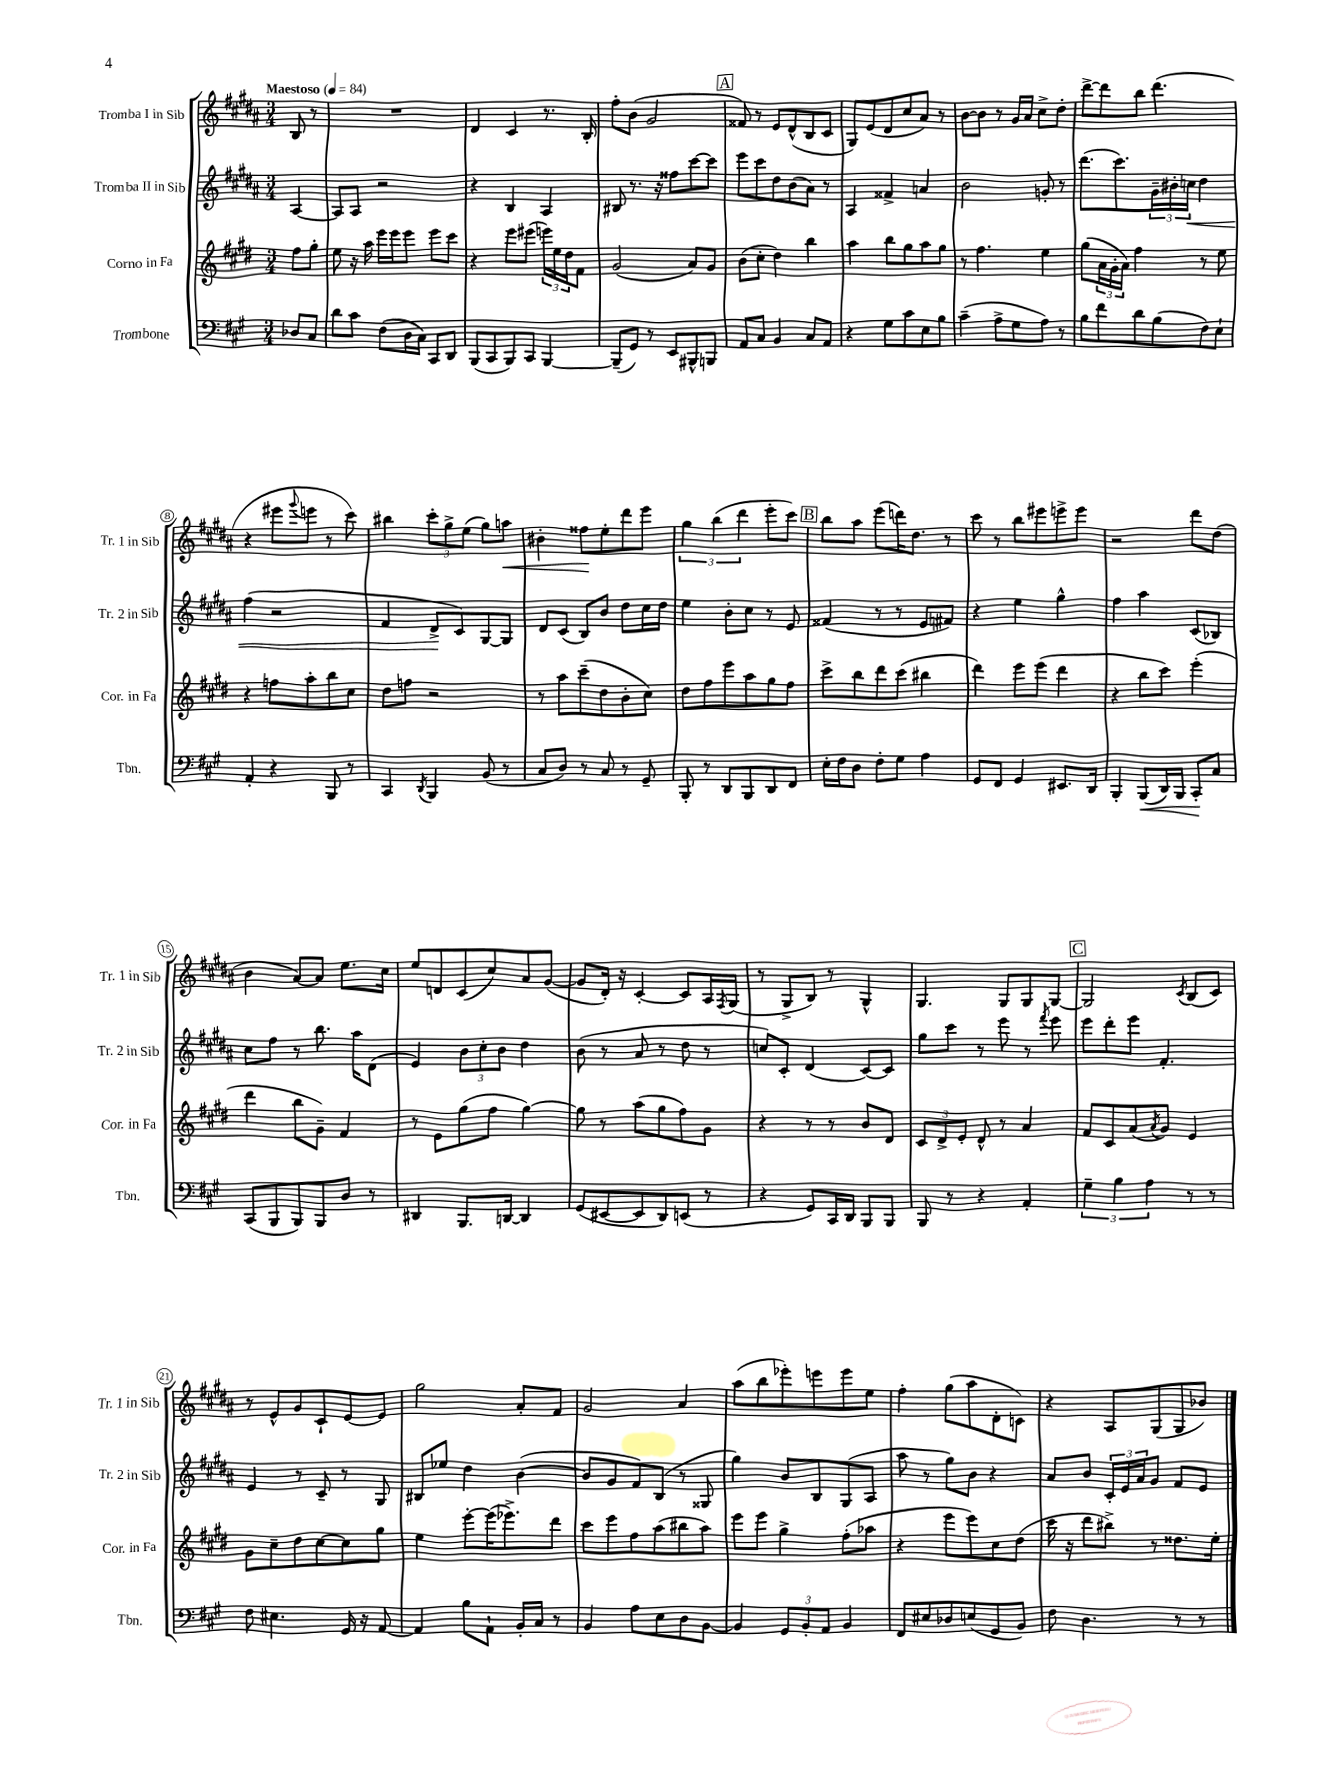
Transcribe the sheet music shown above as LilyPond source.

<<
\new StaffGroup <<
\new Staff = "s0" \with { instrumentName = "Tromba I in Sib" shortInstrumentName = "Tr. 1 in Sib" } {
    \clef treble \key b \major \numericTimeSignature \time 3/4 \partial 4 \tempo "Maestoso" 4 = 84
    b8 r8 |
    R2. |
    dis'4 cis'4 r8. b16-. |
    fis''8-. b'8( gis'2 |
    \mark \markup { \box "A" } fisis'8) r8 e'8 dis'8-^( b8 cis'8 |
    gis8) e'8( dis'8 cis''8 ais'8) r8 |
    b'8~ b'8 r8 gis'16 ais'16 cis''8-> dis''8-. |
    dis'''8~-> dis'''8 b''8 dis'''4.( |
    r4 eis'''8 \appoggiatura { gis'''8 } e'''8 r8 cis'''8) |
    bis''4 \tuplet 3/2 { cis'''8-. gis''8-> e''8( } gis''8) a''8\< |
    bis'4-. fisis''8\! e''8-. dis'''8 e'''8 |
    \tuplet 3/2 { gis''4 b''4( dis'''4 } e'''8-. cis'''8) |
    \mark \markup { \box "B" } b''8 ais''8 e'''8( d'''16) dis''8. r8 |
    cis'''8 r8 b''8 eis'''8 e'''8-> e'''8 |
    r2 dis'''8 dis''8( |
    b'4 ais'8~) ais'8 e''8. cis''16 |
    e''8 d'8 cis'8( cis''8) ais'8 gis'8~( |
    gis'8 dis'16-.) r16 cis'4~-. cis'8 ais16 \acciaccatura { fis8 } gis16( |
    r8 gis8-> b8) r8 gis4-^ |
    gis4. gis8 gis8 gis8~ |
    \mark \markup { \box "C" } gis2 \acciaccatura { cis'8 } b8( cis'8) |
    r8 e'8-^ gis'8 cis'8-! e'8~ e'8 |
    gis''2 ais'8-. fis'8 |
    gis'2 ais'4 |
    ais''8( b''8 ees'''8-.) e'''8 e'''8 e''8 |
    fis''4-. gis''8( ais''8 dis'8-. c'8) |
    r4 ais8 gis8( gis8 bes'8) \bar "|." |
}
\new Staff = "s1" \with { instrumentName = "Tromba II in Sib" shortInstrumentName = "Tr. 2 in Sib" } {
    \clef treble \key b \major \numericTimeSignature \time 3/4 \partial 4
    ais4~ |
    ais8 ais8 r2 |
    r4 b4 ais4 |
    bis8 r8. r16 fisis''8 cis'''8~ cis'''8 |
    \mark \markup { \box "A" } e'''8 cis'''8 dis''8 b'8( ais'8) r8 |
    ais4 fisis'4-> a'4 |
    b'2 g'8-. r8 |
    dis'''8.( cis'''8.) \tuplet 3/2 { gis'16-- bis'16-. c''16\< } dis''4 |
    fis''4( r2 |
    fis'4 dis'8->\! cis'8) gis8~ gis8 |
    dis'8 cis'8( b8) b'8 dis''8 cis''16 dis''16 |
    e''4 b'8-. cis''8 r8 e'8 |
    \mark \markup { \box "B" } fisis'4( r8 r8 e'8 fis'8) |
    r4 e''4 gis''4-^ |
    fis''4 ais''4 cis'8( bes8) |
    cis''8 fis''8 r8 b''8. ais''16 dis'8( |
    e'4) \tuplet 3/2 { b'8 cis''8-. b'8 } dis''4 |
    b'8( r8 ais'8 r8 dis''8 r8 |
    c''8) cis'8-. dis'4( cis'8~) cis'8 |
    gis''8 cis'''8 r8 e'''8 r8 \acciaccatura { fis'''8 } e'''8 |
    \mark \markup { \box "C" } e'''8 dis'''8-. e'''8 fis'4.-. |
    e'4 r8 cis'8-- r8 gis8 |
    bis8 ees''8 dis''4 b'4~( |
    b'8 gis'8 fis'8) b8( r8 gisis8 |
    gis''4) b'8 b8 gis8( ais8 |
    ais''8 r8 gis''8) b'8 r4 |
    ais'8 b'8 \tuplet 3/2 { cis'16-. e'16 ais'16 } gis'8 fis'8 e'8 \bar "|." |
}
\new Staff = "s2" \with { instrumentName = "Corno in Fa" shortInstrumentName = "Cor. in Fa" } {
    \clef treble \key e \major \numericTimeSignature \time 3/4 \partial 4
    fis''8 gis''8-. |
    e''8 r16 a''16 e'''16 e'''16 e'''8 e'''8 cis'''8 |
    r4 e'''8 eis'''8( \tuplet 3/2 { e'''16) e''16 dis''16 } fis'8 |
    gis'2( a'8) gis'8 |
    \mark \markup { \box "A" } b'8( cis''8-. dis''4) b''4 |
    a''4 b''8 gis''8 a''8 gis''8 |
    r8 fis''4. e''4 |
    gis''8( \tuplet 3/2 { a'16 gis'16-. a'16) } fis''4 r8 e''8 |
    r4 f''8 a''8-. b''8 cis''8 |
    dis''8 f''8 r2 |
    r8 a''8 cis'''8--( dis''8 b'8-. cis''8) |
    dis''8 fis''8 e'''8 a''8 gis''8 fis''8 |
    \mark \markup { \box "B" } cis'''8-> b''8 dis'''8 cis'''8( bis''4 |
    dis'''4) e'''8 e'''8( dis'''4 |
    r4 b''8 cis'''8) e'''4-.( |
    dis'''4 b''8 gis'8--) fis'4 |
    r8 e'8 gis''8( fis''8 gis''4~) |
    gis''8 r8 a''8( gis''8 fis''8) gis'8 |
    r4 r8 r8 b'8 dis'8 |
    \tuplet 3/2 { cis'8 dis'8-> e'8-. } dis'8-^ r8 a'4 |
    \mark \markup { \box "C" } fis'8 cis'8 a'8( \acciaccatura { a'8 } gis'8) e'4 |
    gis'8 cis''8-- dis''8 cis''8~ cis''8 gis''8 |
    e''4 e'''8~-. e'''16( ees'''8.->) dis'''8 |
    cis'''8 e'''8 fis''8 a''8( bis''8 a''8) |
    e'''8 e'''8 gis''4-> fis''8-.( aes''8 |
    r4 e'''8 e'''8) cis''8 dis''8( |
    cis'''16 r16 dis'''8 bis''8->) r8 disis''8. e''16-. \bar "|." |
}
\new Staff = "s3" \with { instrumentName = "Trombone" shortInstrumentName = "Tbn." } {
    \clef bass \key a \major \numericTimeSignature \time 3/4 \partial 4
    des8 cis8 |
    d'8 cis'8 fis8( d16 cis16) cis,8 d,8 |
    b,,8( cis,8 b,,8) cis,8 b,,4~ |
    b,,8--( gis,8) r8 e,8 bis,,8-^ b,,8 |
    \mark \markup { \box "A" } a,8 cis8 b,4 cis8 a,8 |
    r4 gis8 cis'8 e8 b8 |
    cis'4--( a8-> gis8 a8) r8 |
    b8 fis'8 d'8 b8( fis8) e8-! |
    a,4-. r4 b,,8 r8 |
    cis,4 \acciaccatura { d,8 } b,,4 b,8( r8 |
    cis8 d8) r8 cis8 r8 gis,8-- |
    b,,8-. r8 d,8 b,,8 d,8 fis,8 |
    \mark \markup { \box "B" } e16-. fis16 d8 fis8-. gis8 a4 |
    gis,8 fis,8 gis,4 eis,8. d,16 |
    b,,4-. b,,8\<( d,16) b,,16 cis,8-.\! cis8 |
    cis,8( b,,8 b,,8) b,,8 d8 r8 |
    dis,4 b,,8. d,16~ d,4 |
    gis,8( eis,8~ eis,8 d,8) e,8( r8 |
    r4 gis,8) cis,16 d,16 b,,8 b,,8 |
    b,,8 r8 r4 a,4-. |
    \mark \markup { \box "C" } \tuplet 3/2 { gis4-- b4 a4 } r8 r8 |
    fis8 eis4. gis,16 r16 a,8~ |
    a,4 b8 a,8-! b,16-. cis16 r8 |
    b,4 a8 e8 d8 b,8~ |
    b,4 \tuplet 3/2 { gis,8 b,8-. a,8 } b,4 |
    fis,8 eis8 des8 e8( gis,8 b,8) |
    fis8 d4. r8 r8 \bar "|." |
}
>>
>>
\layout { \context { \Score \override BarNumber.stencil = #(make-stencil-circler 0.1 0.3 ly:text-interface::print) } }
